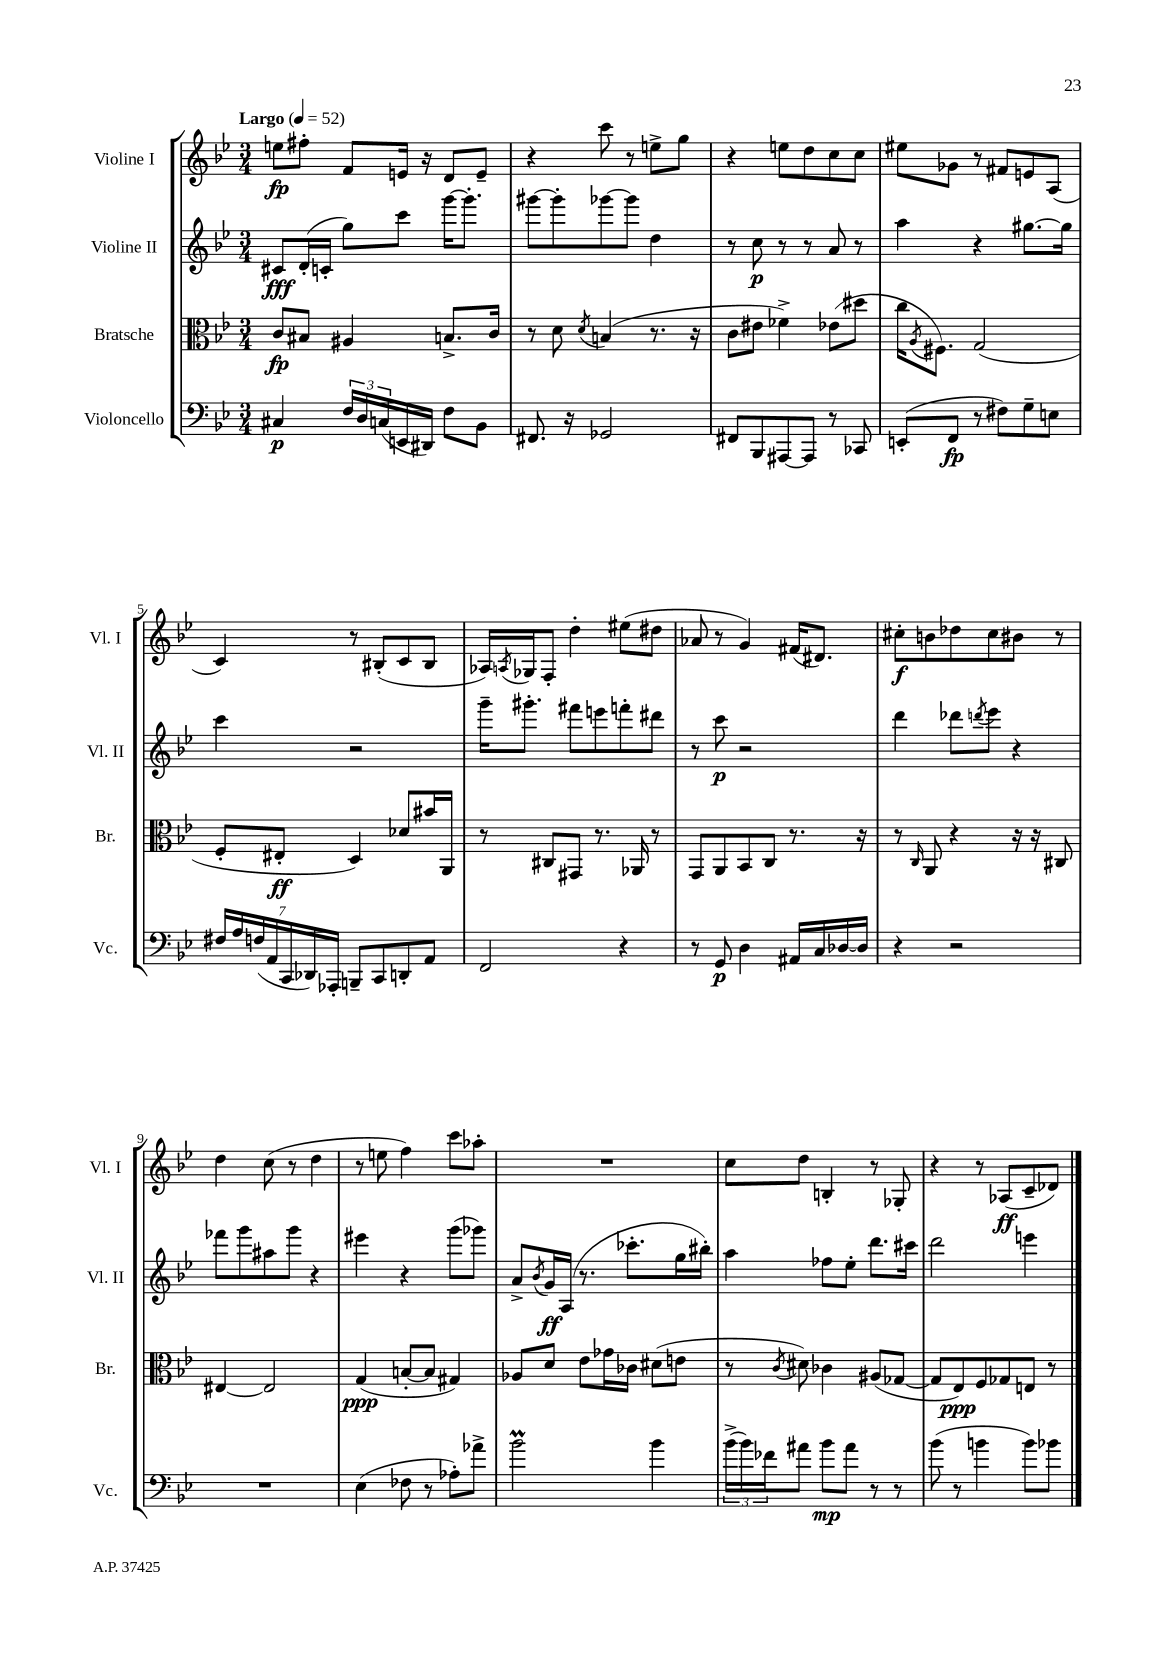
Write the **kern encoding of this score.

**kern	**kern	**kern	**kern
*staff4	*staff3	*staff2	*staff1
*clefF4	*clefC3	*clefG2	*clefG2
*k[b-e-]	*k[b-e-]	*k[b-e-]	*k[b-e-]
*M3/4	*M3/4	*M3/4	*M3/4
*MM52	*MM52	*MM52	*MM52
4C#	8c	8c#	8ee
.	8B#	(16d'	8ff#'
.	.	16c'	.
24F	4A#	8gg)	8f
24D	.	.	.
(24C	.	.	.
16EE	.	8ccc	16e
16DD#)	.	.	16r
8F	8.B^	[16ggg	8d
.	.	8.ggg']	.
8BB-	.	.	8e~
.	16c	.	.
=	=	=	=
8.FF#	8r	[8ggg#	4r
.	8d	8ggg#']	.
16r	.	.	.
.	8qd	.	.
2GG-	(4B	[8ggg-	8ccc
.	.	8ggg-]	8r
.	8.r	4dd	8ee^
.	.	.	8gg
.	16r	.	.
=	=	=	=
8FF#	8c	8r	4r
8BBB-	8e#	8cc	.
[8AAA#	4f-^)	8r	8ee
8AAA#]	.	8r	8dd
8r	(8e-	8a	8cc
8CC-	8dd#	8r	8cc
=	=	=	=
(8EE'	16cc	4aa	8ee#
.	8qA	.	.
.	8.F#)	.	.
8FF	.	.	8g-
8r	(2G	4r	8r
8F#)	.	.	8f#
8G~	.	[8.gg#	8e
8E	.	.	(8A
.	.	16gg#]	.
=	=	=	=
28F#	8F'	4ccc	4c)
28A	.	.	.
(28F	.	.	.
28AA	.	.	.
.	8E#'	.	.
28CC	.	.	.
28DD-)	.	.	.
28AAA-'	.	.	.
8BBB~	4D)	2r	8r
8CC	.	.	(8B#'
8DD'	8d-	.	8c
8AA	16b#	.	8B#
.	16AA	.	.
=	=	=	=
2FF	8r	16ggg~	16A-)
.	.	.	8qA
.	.	8.ggg#'	16G-
.	8C#	.	8F'
.	8GG#	8fff#	4dd'
.	8.r	8eee	.
4r	.	8fff'	(8ee#
.	16AA-	.	.
.	8r	8ddd#	8dd#
=	=	=	=
8r	8GG	8r	8a-
8GG	8AA	8ccc	8r
4D	8BB-	2r	4g)
.	8C	.	.
16AA#	8.r	.	(16f#
16C	.	.	8.d#)
[16D-	.	.	.
16D-]	16r	.	.
=	=	=	=
4r	8r	4ddd	8cc#'
.	16qqC	.	.
.	8AA	.	8b
2r	4r	8ddd-	8dd-
.	.	8qddd	.
.	.	8eee-	8cc#
.	16r	4r	8b#
.	16r	.	.
.	8C#	.	8r
=	=	=	=
2.r	[4E#	8fff-	4dd
.	.	8ggg	.
.	2E#]	8aa#	(8cc
.	.	8ggg	8r
.	.	4r	4dd
=	=	=	=
(4E-	(4G	4eee#	8r
.	.	.	8ee
8F-	[8B'	4r	4ff)
8r	8B]	.	.
8A-')	4G#)	(8ggg	8ccc
8a-^	.	8ggg-)	8aa-'
=	=	=	=
2b-	8A-	8a^	2.r
.	.	8qb-	.
.	8d	16g	.
.	.	(16A	.
.	8e-	8.r	.
.	16g-	.	.
.	16c-	8.ccc-'	.
4b-	(8d#	.	.
.	8e	16gg	.
.	.	16bb#')	.
=	=	=	=
(24b-^	8r	4aa	8cc
24b-)	.	.	.
24f-	.	.	.
.	8qc	.	.
8a#	8d#)	.	8dd
8b-	4c-	8ff-	4B'
8a#	.	8ee-'	.
8r	(8A#	8.ddd	8r
8r	[8G-	.	8G-'
.	.	16ccc#	.
=	=	=	=
(8b-	8G-]	2ddd	4r
8r	8E-)	.	.
4b	8F	.	8r
.	8G-	.	(8A-
8b)	8E	4eee	8c~
8b-	8r	.	8d-)
==	==	==	==
*-	*-	*-	*-
